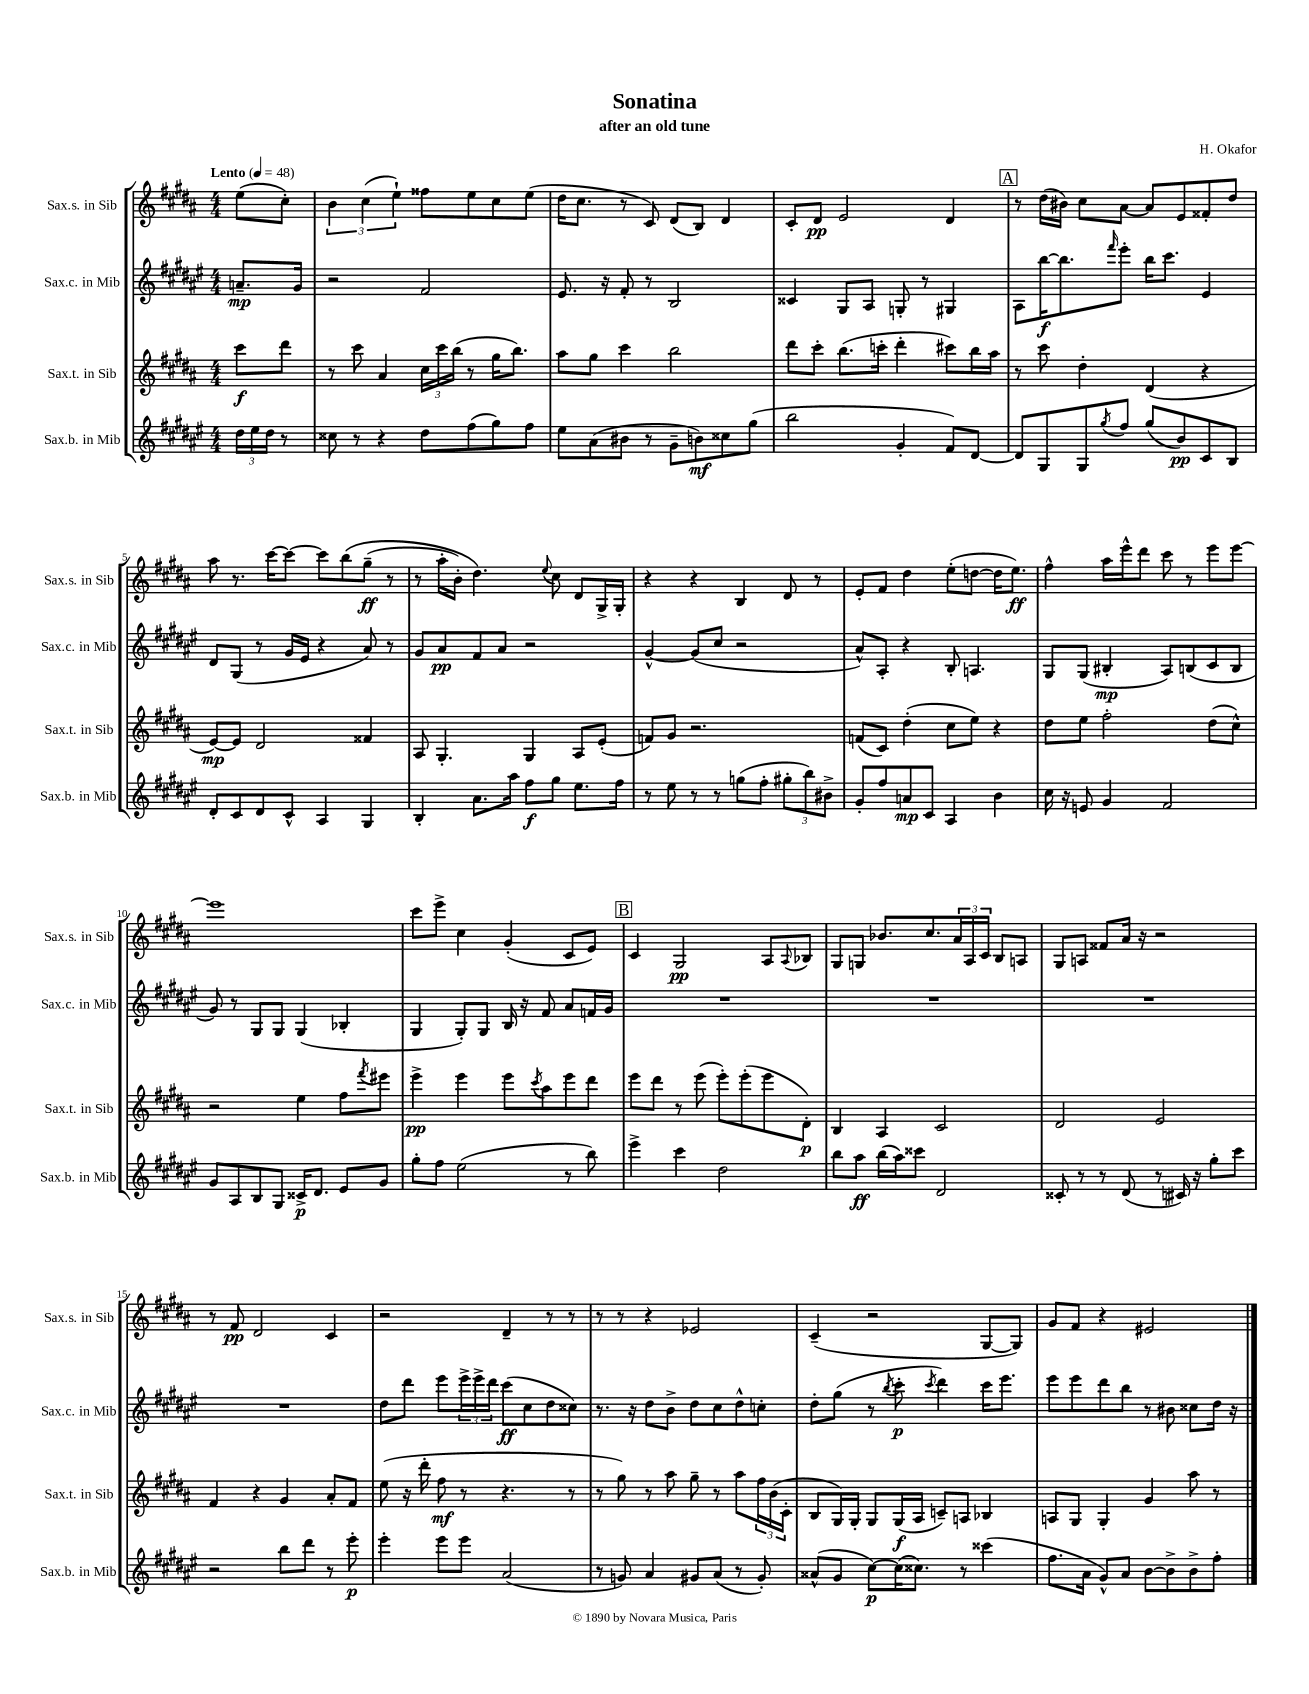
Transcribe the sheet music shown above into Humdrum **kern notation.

**kern	**dynam	**kern	**dynam	**kern	**dynam	**kern	**dynam
*part4	*part4	*part3	*part3	*part2	*part2	*part1	*part1
*staff4	*staff4	*staff3	*staff3	*staff2	*staff2	*staff1	*staff1
*I"Sax.b. in Mib	*	*I"Sax.t. in Sib	*	*I"Sax.c. in Mib	*	*I"Sax.s. in Sib	*
*I'Sax.b. in Mib	*	*I'Sax.t. in Sib	*	*I'Sax.c. in Mib	*	*I'Sax.s. in Sib	*
*clefG2	*	*clefG2	*	*clefG2	*	*clefG2	*
*k[f#c#g#d#a#e#]	*	*k[f#c#g#d#a#]	*	*k[f#c#g#d#a#e#]	*	*k[f#c#g#d#a#]	*
*M4/4	*	*M4/4	*	*M4/4	*	*M4/4	*
*MM48	*	*MM48	*	*MM48	*	*MM48	*
=	=	=	=	=	=	=	=
!	!	!	!	!	!	!LO:TX:a:B:t=Lento	!
24dd#\LL	.	8ccc#\L	f	8.an~/L	mp	(8ee\L	.
24ee#\	.	.	.	.	.	.	.
24dd#\JJ	.	.	.	.	.	.	.
8r	.	8ddd#\J	.	.	.	8cc#'\J)	.
.	.	.	.	16g#/Jk	.	.	.
=1	=1	=1	=1	=1	=1	=1	=1
8cc##X\	.	8r	.	2r	.	6b\	.
8r	.	8ccc#\	.	.	.	.	.
.	.	.	.	.	.	(6cc#\	.
4r	.	4a#/	.	.	.	.	.
.	.	.	.	.	.	6ee`\)	.
8dd#\L	.	24cc#\LL	.	2f#/	.	8ff##X\L	.
.	.	24ccc#\	.	.	.	.	.
.	.	(24bb\JJ	.	.	.	.	.
(8ff#\	.	8r	.	.	.	8ee\	.
8gg#\)	.	16gg#\KL	.	.	.	8cc#\	.
.	.	8.bb\J)	.	.	.	.	.
8ff#\J	.	.	.	.	.	(8ee\J	.
=2	=2	=2	=2	=2	=2	=2	=2
8ee#\L	.	8aa#\L	.	8.e#/	.	16dd#\KL	.
.	.	.	.	.	.	8.cc#\J	.
(8a#\	.	8gg#\J	.	.	.	.	.
.	.	.	.	16r	.	.	.
8b#X\J	.	4ccc#\	.	8f#'/	.	8r	.
8r	.	.	.	8r	.	8c#/)	.
8g#~\L	.	2bb\	.	2B/	.	(8d#/L	.
8bn\)	mf	.	.	.	.	8B/J)	.
8cc##X\	.	.	.	.	.	4d#/	.
(8gg#\J	.	.	.	.	.	.	.
=3	=3	=3	=3	=3	=3	=3	=3
2bb\	.	8ddd#\L	.	4c##X/	.	8c#'/L	.
.	.	8ccc#'\J	.	.	.	8d#/J	pp
.	.	(8.bb\L	.	8G#/L	.	2e/	.
.	.	.	.	8A#/J	.	.	.
.	.	16cccn'\Jk	.	.	.	.	.
4g#'/	.	4ddd#'\	.	8Gn'/	.	.	.
.	.	.	.	8r	.	.	.
8f#/L)	.	8ccc#X\L)	.	4G#X/	.	4d#/	.
[8d#/J	.	16bb\L	.	.	.	.	.
.	.	16aa#\JJ	.	.	.	.	.
!!LO:REH:place=s1:t=A
=4	=4	=4	=4	=4	=4	=4	=4
8d#/L]	.	8r	.	8A#\L	.	8r	.
8G#/	.	8ccc#\	.	[16bb\K	f	(16dd#\LL	.
.	.	.	.	8.bb\]	.	16b#X\JJ)	.
8G#/	.	4dd#'\	.	.	.	8cc#\L	.
8qgg#/	.	.	.	16qqfff#/	.	.	.
8ff#/J	.	.	.	8eee#'\J	.	[8a#\J	.
(8gg#/L	.	(4d#/	.	16bb\KL	.	8a#/L]	.
.	.	.	.	8.ccc#\J	.	.	.
8b/)	pp	.	.	.	.	8e/	.
8c#/	.	4r	.	4e#/	.	8f##X'/	.
8B/J	.	.	.	.	.	8dd#/J	.
!!LO:LB:g=z
=5	=5	=5	=5	=5	=5	=5	=5
8d#'/L	.	[8e/L)	mp	8d#/L	.	8aa#\	.
8c#/	.	8e/J]	.	(8G#/J	.	8.r	.
8d#/	.	2d#/	.	8r	.	.	.
.	.	.	.	.	.	[16ccc#\KL	.
8c#^^/J	.	.	.	16g#/LL	.	8ccc#\J_	.
.	.	.	.	16e#/JJ	.	.	.
4A#/	.	.	.	4r	.	8ccc#\L]	.
.	.	.	.	.	.	(8bb\	.
4G#/	.	4f##X/	.	8a#/)	.	(8gg#~\J	ff
.	.	.	.	8r	.	8r	.
=6	=6	=6	=6	=6	=6	=6	=6
4B'/	.	8A#/	.	8g#/L	.	8r	.
.	.	4.G#'/	.	8a#/	pp	16aa#'\LL	.
.	.	.	.	.	.	16b'\JJ)	.
8.a#\L	.	.	.	8f#/	.	4.dd#\)	.
.	.	.	.	8a#/J	.	.	.
16aa#\Jk	.	.	.	.	.	.	.
8ff#\L	f	4G#/	.	2r	.	.	.
.	.	.	.	.	.	8qqee/	.
8gg#\J	.	.	.	.	.	8cc#\	.
8.ee#\L	.	8A#/L	.	.	.	8d#/L	.
.	.	(8e'/J	.	.	.	16G#^/L	.
16ff#\Jk	.	.	.	.	.	16G#'/JJ	.
=7	=7	=7	=7	=7	=7	=7	=7
8r	.	8fn/L)	.	[4g#^^/	.	4r	.
8ee#\	.	8g#/J	.	.	.	.	.
8r	.	2.r	.	(8g#/L]	.	4r	.
8r	.	.	.	8cc#/J	.	.	.
(8ggn\L	.	.	.	2r	.	4B/	.
8ff#'\J	.	.	.	.	.	.	.
12gg#X'\L	.	.	.	.	.	8d#/	.
12bb\)	.	.	.	.	.	.	.
.	.	.	.	.	.	8r	.
12b#X^\J	.	.	.	.	.	.	.
=8	=8	=8	=8	=8	=8	=8	=8
8g#'/L	.	(8fn/L	.	8a#^^/L)	.	8e'/L	.
8ff#/	.	8c#/J)	.	8A#'/J	.	8f#/J	.
8an/	mp	(4dd#'\	.	4r	.	4dd#\	.
8c#/J	.	.	.	.	.	.	.
4A#/	.	8cc#\L	.	8B'/	.	(8ee'\L	.
.	.	8ee\J)	.	4.An/	.	[8ddn\J	.
4b\	.	4r	.	.	.	16dd\KL]	.
.	.	.	.	.	.	8.ee\J)	ff
=9	=9	=9	=9	=9	=9	=9	=9
16cc#\	.	8dd#\L	.	8G#/L	.	4ff#^^\	.
16r	.	.	.	.	.	.	.
8en/	.	8ee\J	.	(8G#/J	.	.	.
4g#/	.	2ff#'\	.	4B#X'/	mp	16aa#\LL	.
.	.	.	.	.	.	16eee^^\J	.
.	.	.	.	.	.	8ddd#\J	.
2f#/	.	.	.	8A#/L)	.	8ccc#\	.
.	.	.	.	(8Bn/	.	8r	.
.	.	(8dd#\L	.	8c#/	.	8eee\L	.
.	.	8cc#^^\J)	.	8B/J	.	[8eee\J	.
!!LO:LB:g=z
=10	=10	=10	=10	=10	=10	=10	=10
8g#/L	.	2r	.	8g#/)	.	1eee]	.
8A#/	.	.	.	8r	.	.	.
8B/	.	.	.	8G#/L	.	.	.
8G#/J	.	.	.	8G#/J	.	.	.
16c##X^/KL	p	4ee\	.	(4G#/	.	.	.
8.d#/J	.	.	.	.	.	.	.
8e#/L	.	8ff#\L	.	4B-X'/	.	.	.
.	.	8qfff#/	.	.	.	.	.
8g#/J	.	8eee#X\J	.	.	.	.	.
=11	=11	=11	=11	=11	=11	=11	=11
8gg#'\L	.	4eee^\	pp	4G#/	.	8ccc#\L	.
8ff#\J	.	.	.	.	.	8eee^\J	.
(2ee#\	.	4eee\	.	8G#'/L)	.	4cc#\	.
.	.	.	.	8G#/J	.	.	.
.	.	8eee\L	.	16B/	.	(4g#'/	.
.	.	.	.	16r	.	.	.
.	.	8qccc#/	.	.	.	.	.
.	.	8aa#\	.	8f#/	.	.	.
8r	.	8eee\	.	8a#/L	.	8c#/L	.
8bb\)	.	8ddd#\J	.	16fn/L	.	8e/J)	.
.	.	.	.	16g#/JJ	.	.	.
!!LO:REH:place=s1:t=B
=12	=12	=12	=12	=12	=12	=12	=12
4eee#^\	.	8eee\L	.	1r	.	4c#/	.
.	.	8ddd#\J	.	.	.	.	.
4ccc#\	.	8r	.	.	.	2G#/	pp
.	.	(8eee\	.	.	.	.	.
2dd#\	.	8eee'\L)	.	.	.	.	.
.	.	(8eee'\	.	.	.	.	.
.	.	8eee\	.	.	.	8A#/L	.
.	.	.	.	.	.	8qqA#/	.
.	.	8d#'\J)	p	.	.	8B-X/J	.
=13	=13	=13	=13	=13	=13	=13	=13
8bb\L	.	4B/	.	1r	.	8G#/L	.
8aa#\J	ff	.	.	.	.	8Gn/J	.
(16bb\LL	.	4A#/	.	.	.	8.b-X/L	.
16aa#\J)	.	.	.	.	.	.	.
8ccc##X\J	.	.	.	.	.	.	.
.	.	.	.	.	.	8.cc#/	.
2d#/	.	2c#/	.	.	.	.	.
.	.	.	.	.	.	24a#/L	.
.	.	.	.	.	.	24A#/	.
.	.	.	.	.	.	24c#/JJ	.
.	.	.	.	.	.	8B/L	.
.	.	.	.	.	.	8An/J	.
=14	=14	=14	=14	=14	=14	=14	=14
8c##X'/	.	2d#/	.	1r	.	8G#/L	.
8r	.	.	.	.	.	8An/J	.
8r	.	.	.	.	.	8f##X/L	.
(8d#/	.	.	.	.	.	16a#/Jk	.
.	.	.	.	.	.	16r	.
8r	.	2e/	.	.	.	2r	.
16c#X/)	.	.	.	.	.	.	.
16r	.	.	.	.	.	.	.
8gg#'\L	.	.	.	.	.	.	.
8ccc#\J	.	.	.	.	.	.	.
!!LO:LB:g=z
=15	=15	=15	=15	=15	=15	=15	=15
2r	.	4f#/	.	1r	.	8r	.
.	.	.	.	.	.	8f#/	pp
.	.	4r	.	.	.	2d#/	.
8bb\L	.	4g#/	.	.	.	.	.
8ddd#\J	.	.	.	.	.	.	.
8r	.	8a#'/L	.	.	.	4c#/	.
8eee#'\	p	8f#/J	.	.	.	.	.
=16	=16	=16	=16	=16	=16	=16	=16
4eee#'\	.	(8ee\	.	8dd#\L	.	2r	.
.	.	16r	.	8ddd#\J	.	.	.
.	.	16ddd#'\	.	.	.	.	.
8eee#\L	.	8ff#\	mf	8eee#\L	.	.	.
8eee#\J	.	8r	.	24eee#^\L	.	.	.
.	.	.	.	24eee#^\	.	.	.
.	.	.	.	24ddd#\JJ	.	.	.
(2a#/	.	4.r	.	(8ccc#\L	ff	4d#~/	.
.	.	.	.	8cc#\	.	.	.
.	.	.	.	8dd#\	.	8r	.
.	.	8r	.	8cc##X\J)	.	8r	.
=17	=17	=17	=17	=17	=17	=17	=17
8r	.	8r	.	8.r	.	8r	.
8gn/)	.	8gg#\)	.	.	.	8r	.
.	.	.	.	16r	.	.	.
4a#/	.	8r	.	8dd#\L	.	4r	.
.	.	8aa#\	.	8b^\J	.	.	.
8g#X/L	.	8gg#~\	.	8dd#\L	.	2e-X/	.
(8a#/J	.	8r	.	8cc#\	.	.	.
8r	.	8aa#\L	.	8dd#^^\	.	.	.
8g#'/)	.	24ff#\L	.	8ccn'\J	.	.	.
.	.	(24b\	.	.	.	.	.
.	.	24c#'\JJ	.	.	.	.	.
=18	=18	=18	=18	=18	=18	=18	=18
(8a##X^^/L	.	8B/L	.	8dd#'\L	.	(4c#~/	.
8g#/J	.	16G#/L)	.	(8gg#\J	.	.	.
.	.	16G#'/JJ	.	.	.	.	.
[8cc#\L)	p	8G#/L	.	8r	.	2r	.
.	.	.	.	8qbb/	.	.	.
(16cc#\K]	.	(16G#/L	f	8ccc#'\	p	.	.
8.cc##X\J)	.	16A#/JJ	.	.	.	.	.
.	.	.	.	8qccc#/	.	.	.
.	.	8cn~/L)	.	4ddd#\)	.	.	.
8r	.	8An/J	.	.	.	.	.
(4ccc##X\	.	4B-X/	.	16ccc#\KL	.	[8G#/L	.
.	.	.	.	8.eee#\J	.	.	.
.	.	.	.	.	.	8G#/J])	.
=19	=19	=19	=19	=19	=19	=19	=19
8.ff#\L	.	8An/L	.	8eee#\L	.	8g#/L	.
.	.	8G#/J	.	8eee#\	.	8f#/J	.
16a#\Jk	.	.	.	.	.	.	.
8g#^^/L)	.	4G#'/	.	8ddd#\	.	4r	.
8a#/J	.	.	.	8bb\J	.	.	.
[8b\L	.	4g#/	.	8r	.	2e#X/	.
8b^\]	.	.	.	8b#X\	.	.	.
8b^\	.	8aa#\	.	8cc##X\L	.	.	.
8ff#'\J	.	8r	.	16dd#\Jk	.	.	.
.	.	.	.	16r	.	.	.
==	==	==	==	==	==	==	==
*-	*-	*-	*-	*-	*-	*-	*-
